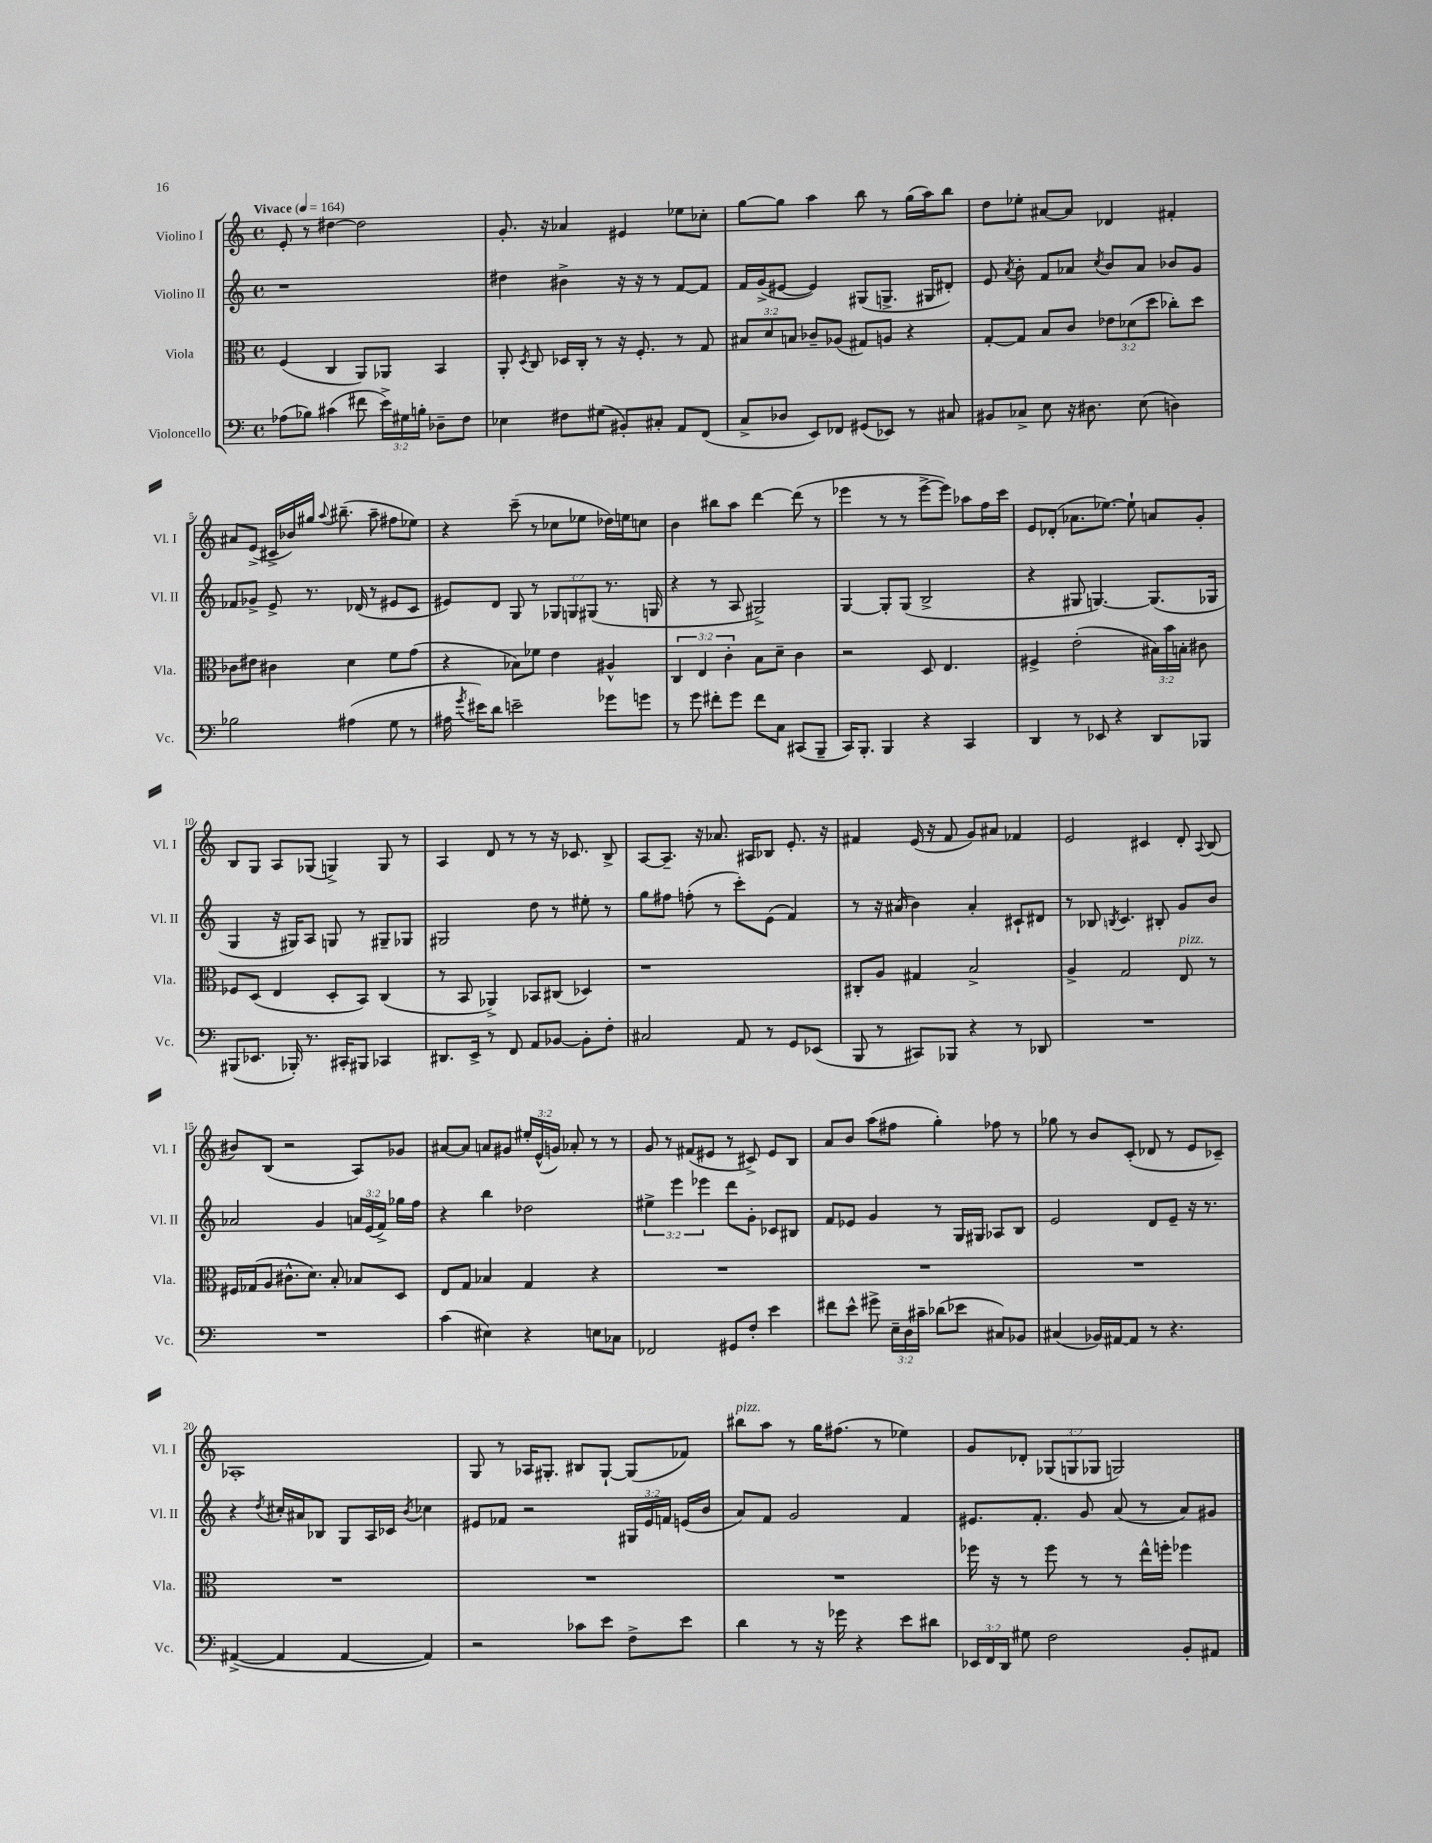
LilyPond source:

<<
\new StaffGroup <<
\new Staff = "s0" \with { instrumentName = "Violino I" shortInstrumentName = "Vl. I" } {
    \clef treble \key c \major \defaultTimeSignature \time 4/4 \override Staff.TupletNumber.text = #tuplet-number::calc-fraction-text \tempo "Vivace" 4 = 164
    \autoBeamOff e'8-. r8 dis''4~ dis''2 |
    g'8.-. r16 aes'4 eis'4 ees''8[ ces''8]-. |
    g''8[~ g''8] a''4 b''8 r8 g''16[( a''16) b''8] |
    d''8[ ees''8]-. ais'8[~ ais'8] des'4 fis'4-. |
    ais'8[ e'8]->( cis'16[-> bes'16) gis''16] \appoggiatura { a''8 } bis''8.--( a''8-- fis''8[ ees''8]) |
    r4 c'''8--( r8 ces''8[ ees''8] des''16[) e''16 c''8] |
    b'4 bis''8[ a''8] d'''4~ d'''8( r8 |
    ees'''4 r8 r8 ees'''8[~-> ees'''8]) aes''8[ f''16 c'''16] |
    e'8[ des'8]-.( aes'8.[ ees''8.]~) ees''8-! a'8[ g'8]-. |
    b8[ g8] a8[ ges8]( g4->) g8 r8 |
    a4 d'8 r8 r8 r16 ces'8. b8-> |
    a8[~ a8.]-- r16 aes'8. ais16[ bes8] e'8.-. r16 |
    fis'4 e'16( r16 fis'8 g'8[) ais'8] fes'4 |
    e'2 cis'4 d'8-. \appoggiatura { a8 } b8( |
    bis'8[) b8]( r2 a8[) ges'8] |
    ais'8[~ ais'8] a'8[ gis'8] \tuplet 3/2 { eis''16[-. e'16-^( g'16]) } aes'8-. r8 r8 |
    g'8 r8 fis'8[( eis'8] r8 cis'8->) eis'8[ b8] |
    a'8[ b'8] a''8[( fis''8] g''4-.) fes''8 r8 |
    ges''8 r8 b'8[ c'8]-.( des'8 r8 e'8[ ces'8]--) |
    aes1-. |
    g8 r8 aes16[ gis8.]-. bis8[ gis8]~-! gis8[( fes'8]) |
    bis''8[^\markup { \italic "pizz." } a''8] r8 g''16[ fis''8.]( r8 ees''4) |
    g'8[ des'8]-. \tuplet 3/2 { ges8[( g8 ges8] } g2) \bar "|." |
}
\new Staff = "s1" \with { instrumentName = "Violino II" shortInstrumentName = "Vl. II" } {
    \clef treble \key c \major \defaultTimeSignature \time 4/4 \override Staff.TupletNumber.text = #tuplet-number::calc-fraction-text
    \autoBeamOff r1 |
    dis''4 bis'4-> r16 r16 r8 f'8[~ f'8] |
    f'16[ g'16->( eis'8]~ eis'4) gis8[( g8.]-> gis16[ dis'8]-.) |
    e'8 \acciaccatura { a'8 } b'8-. f'8[ aes'8] \acciaccatura { c''8 } b'8[ aes'8] bes'8[ g'8] |
    fes'8[ ges'8]-> e'8-> r8. des'16( r8 eis'8[ c'8] |
    eis'8[) d'8] g8 r8 \tuplet 3/2 { ges8[ g8 gis8]( } r8. g16 |
    r4 r8 a8 gis2->) |
    g4~ g8[-. g8]( b2-> |
    r4 gis8 g4.~) g8.[( ges16] |
    g4 r16 gis16[) a8] g8 r8 gis8[-- ges8] |
    gis2 d''8 r8 eis''8-. r8 |
    g''8[ fis''8] f''8-.( r8 c'''8[-.) e'8]( f'4) |
    r8 r16 ais'16( b'4) ais'4-. cis'8[-! dis'8] |
    r8 bes8 \acciaccatura { b8 } c'4. bis8-. g'8[ b'8] |
    aes'2 g'4 \tuplet 3/2 { a'16[ e'16( f'16]->) } ges''16[ f''16] |
    r4 b''4 des''2 |
    \tuplet 3/2 { eis''4-> e'''4 ees'''4 } d'''8[ g'8]-. ces'8[ bis8] |
    f'8[ ees'8] g'4 r8 g16[ gis16] aes8[ b8] |
    e'2 d'8[ e'8]-- r16 r8. |
    r4 \acciaccatura { d''8 } cis''16[-. ais'16 bes8] g8[ a16 ces'16] \acciaccatura { b'8 } ces''4 |
    eis'8[ fes'8] r2 \tuplet 3/2 { gis16[ eis'16 f'16] } e'16[( b'16] |
    a'8[) f'8] g'2 f'4 |
    eis'8.[ f'8.]-. g'8 a'8( r8 a'8[) gis'8] \bar "|." |
}
\new Staff = "s2" \with { instrumentName = "Viola" shortInstrumentName = "Vla." } {
    \clef alto \key c \major \defaultTimeSignature \time 4/4 \override Staff.TupletNumber.text = #tuplet-number::calc-fraction-text
    \autoBeamOff f4( c4 a,8[) aes,8] b,4 |
    a,8-. \acciaccatura { d8 } c8 des16[ c16]-. r8 r16 f8.-. r8 g8 |
    \tuplet 3/2 { bis8[ d'8 b8] } ces'8[-- aes8]( gis8[) a8] r4 |
    g8[~-. g8] b8[ c'8] \tuplet 3/2 { ees'8[ des'8( d''8] } ces''8[-.) d''8] |
    ces'8[ eis'8] cis'4 d'4 f'8[ g'8]( |
    r4 bes8[) fes'8] e'4 ais4-^ |
    \tuplet 3/2 { c4 e4 c'4-. } b8[ d'8]-- c'4 |
    r2 d8 e4. |
    fis4-> e'2-.( \tuplet 3/2 { bis16[) b'16 b16]-. } cis'8 |
    fes8[ d8]( e4 d8[-. b,8]) c4( |
    r8 b,8 aes,4->) bes,8[ cis8]( des4) |
    r1 |
    cis8[-. a8] gis4 b2-> |
    a4-> g2 e8^\markup { \italic "pizz." } r8 |
    fis16[ ges16( a8] cis'8.[-^ d'8.]) b8-. bes8[ d8] |
    e8[ g8] bes4 g4 r4 |
    R1 |
    R1 |
    R1 |
    R1 |
    R1 |
    R1 |
    fes''16 r16 r8 fes''8 r8 r8 e''16[-^ f''16]-. fes''4 \bar "|." |
}
\new Staff = "s3" \with { instrumentName = "Violoncello" shortInstrumentName = "Vc." } {
    \clef bass \key c \major \defaultTimeSignature \time 4/4 \override Staff.TupletNumber.text = #tuplet-number::calc-fraction-text
    \autoBeamOff aes8[( bes8]) cis'4( fis'8 \tuplet 3/2 { e'16[->) gis16 b16]-. } des8[-- f8] |
    ees4 fis8[ gis8]( bis,8[-.) cis8]-. a,8[ f,8]( |
    c8[-> des8] e,8[) fes,8] gis,8[( ees,8]) r8 cis8 |
    bis,8[ ces8]-> e8 r16 dis8. e8( d4) |
    bes2 ais4( g8 r8 |
    ais16 \acciaccatura { g'8 } eis'16[) d'8] e'2-- ges'8[ g'8] |
    r8 g'8 fis'8[-. g'8] fis'8[ c8] cis,8[( b,,8]-- |
    c,16[) b,,8.]-. b,,4 r4 c,4 |
    d,4 r8 ees,8 r4 d,8[ bes,,8] |
    bis,,8[( ees,8.] bes,,16-.) r8. cis,16[-. bis,,8] ces,4 |
    dis,8.[ e,16]-> r8 f,8 a,8[ bes,8]~ bes,8[-. f8]-. |
    cis2 a,8 r8 g,8[ ees,8]( |
    b,,8 r8 cis,8[) bes,,8] r4 r8 des,8 |
    R1 |
    R1 |
    c'4( eis4) r4 e8[ ces8] |
    fes,2 gis,8[ f8]-. e'4 |
    fis'8[ e'8]-^ gis'8-> \tuplet 3/2 { e16[-- d16 cis'16]-- } des'8[( ees'8] cis8[) bes,8] |
    cis4( bes,16[) ais,16~ ais,8] r8 r4. |
    ais,4~->( ais,4 ais,4~ ais,4) |
    r2 ces'8[ e'8] f8[-> e'8] |
    d'4 r8 r16 ges'16 r4 e'8[ dis'8] |
    \tuplet 3/2 { ees,16[ f,16 d,16] } gis8 f2 b,8[-. ais,8] \bar "|." |
}
>>
>>
